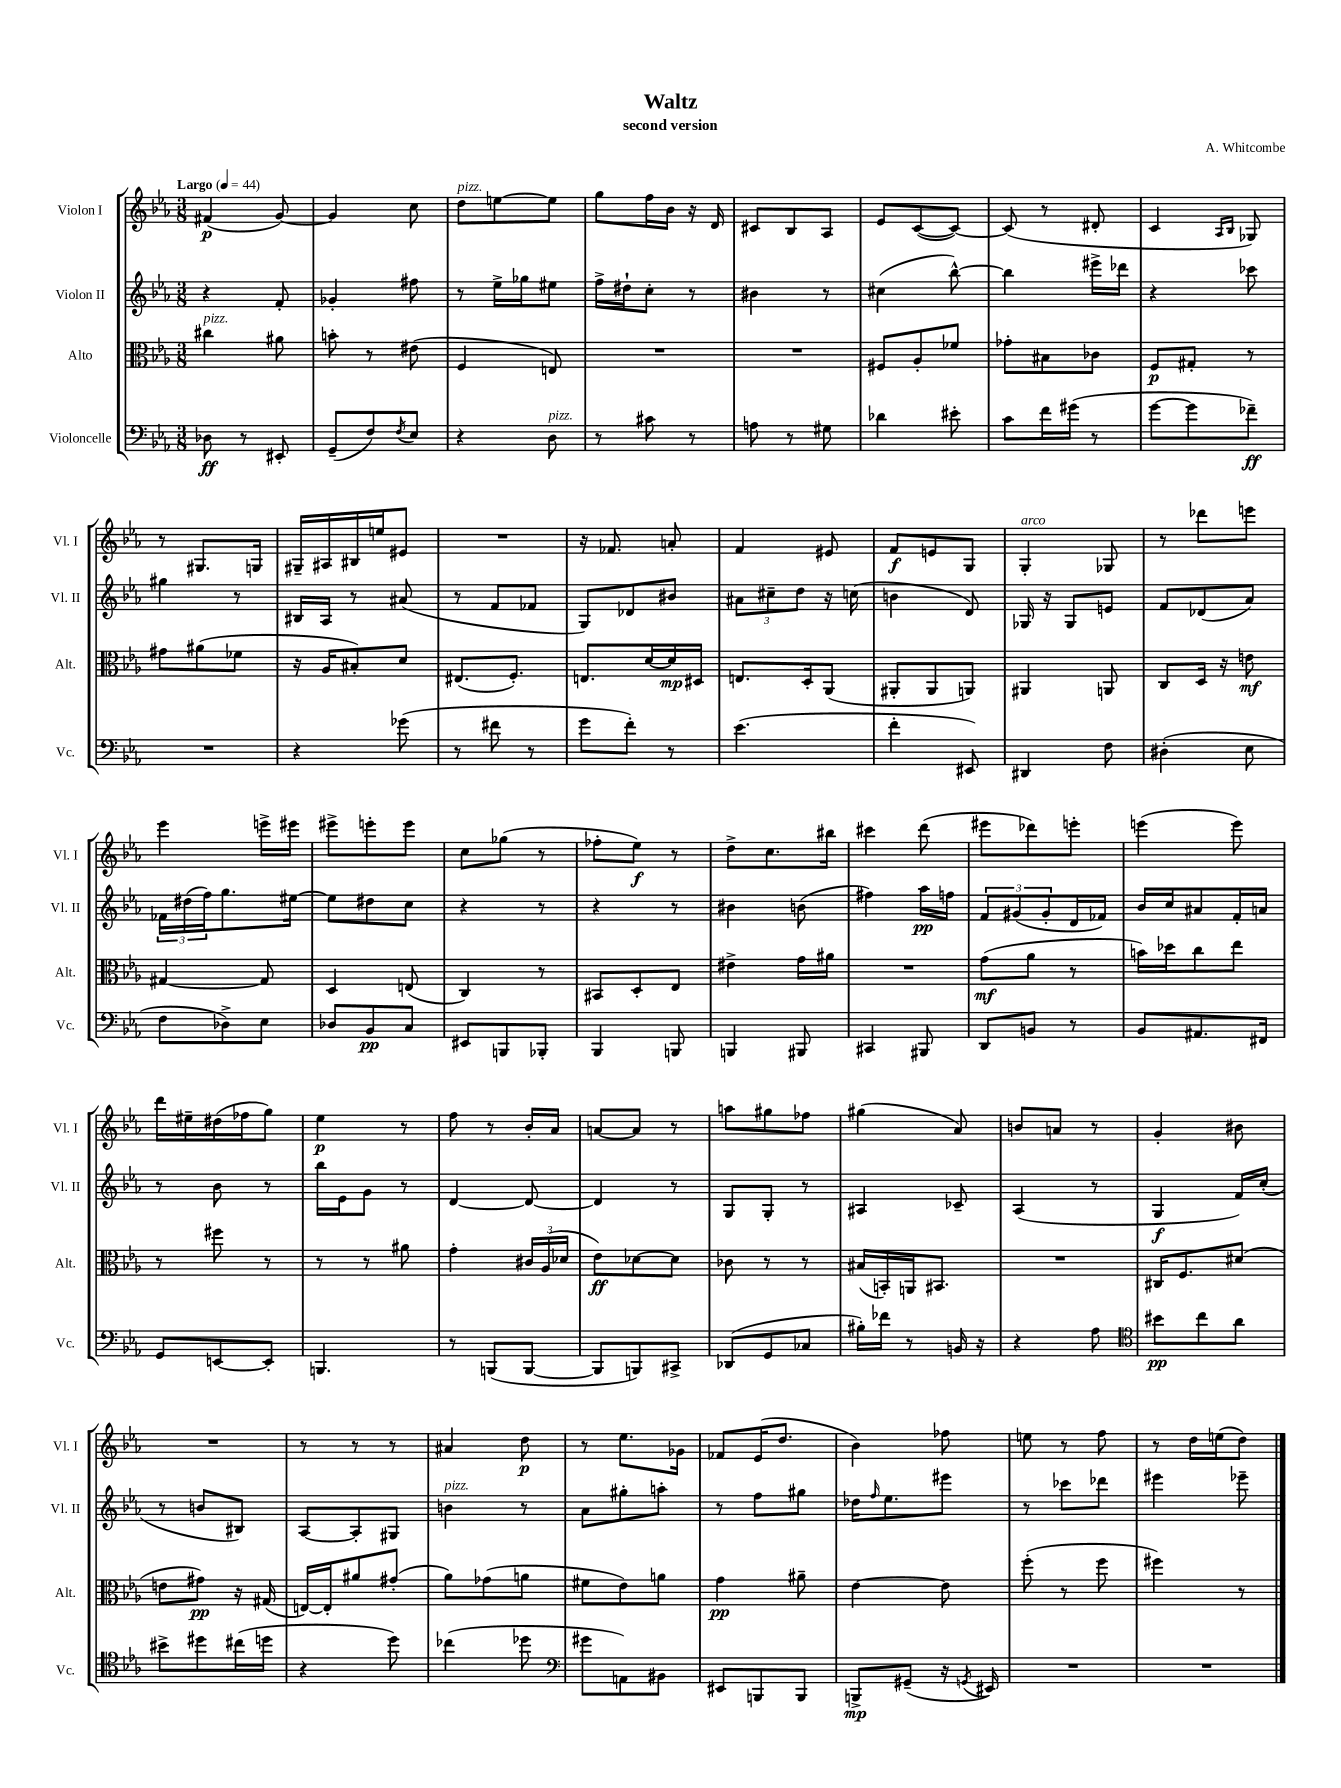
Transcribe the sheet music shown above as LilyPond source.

\header { title = "Waltz" composer = "A. Whitcombe" subtitle = "second version" }
<<
\new StaffGroup <<
\new Staff = "s0" \with { instrumentName = "Violon I" shortInstrumentName = "Vl. I" } {
    \clef treble \key ees \major \numericTimeSignature \time 3/8 \tempo "Largo" 4 = 44
    fis'4\p( g'8~) |
    g'4 c''8 |
    d''8^\markup { \italic "pizz." } e''8~ e''8 |
    g''8 f''16 bes'16 r16 d'16 |
    cis'8 bes8 aes8 |
    ees'8 c'8~( c'8~) |
    c'8( r8 dis'8-. |
    c'4 \grace { aes16 bes16 } ges8) |
    r8 gis8. g16 |
    gis16-- ais16 bis16 e''16 eis'8 |
    R4. |
    r16 fes'8. a'8-. |
    f'4 eis'8 |
    f'8\f e'8 g8 |
    g4-.^\markup { \italic "arco" } ges8 |
    r8 des'''8 e'''8 |
    ees'''4 e'''16-> eis'''16 |
    eis'''8-> e'''8-. e'''8 |
    c''8 ges''8( r8 |
    fes''8-. ees''8\f) r8 |
    d''8-> c''8. bis''16 |
    cis'''4 d'''8( |
    eis'''8 des'''8) e'''8-. |
    e'''4( e'''8) |
    d'''16 eis''16-- dis''16( fes''16 g''8) |
    ees''4\p r8 |
    f''8 r8 bes'16-. aes'16 |
    a'8~ a'8 r8 |
    a''8 gis''8 fes''8 |
    gis''4( aes'8) |
    b'8 a'8 r8 |
    g'4-. bis'8 |
    R4. |
    r8 r8 r8 |
    ais'4 d''8\p |
    r8 ees''8. ges'16 |
    fes'8 ees'16( d''8. |
    bes'4) fes''8 |
    e''8 r8 f''8 |
    r8 d''16 e''16( d''8) \bar "|." |
}
\new Staff = "s1" \with { instrumentName = "Violon II" shortInstrumentName = "Vl. II" } {
    \clef treble \key ees \major \numericTimeSignature \time 3/8
    r4 f'8-. |
    ges'4-. fis''8 |
    r8 ees''16-> ges''16 eis''8 |
    f''16-> dis''16-! c''8-. r8 |
    bis'4 r8 |
    cis''4( bes''8~-^) |
    bes''4 eis'''16-> des'''16 |
    r4 ces'''8 |
    gis''4 r8 |
    bis16 aes16 r8 ais'8( |
    r8 f'8 fes'8 |
    g8) des'8 bis'8 |
    \tuplet 3/2 { ais'8 cis''8-- d''8 } r16 c''16( |
    b'4 d'8) |
    ges16 r16 ges8 e'8 |
    f'8 des'8( aes'8) |
    \tuplet 3/2 { fes'16 dis''16( f''16) } g''8. eis''16~ |
    eis''8 dis''8 c''8 |
    r4 r8 |
    r4 r8 |
    bis'4 b'8( |
    fis''4) aes''16\pp f''16 |
    \tuplet 3/2 { f'8 gis'8( gis'8-. } d'16 fes'16) |
    bes'16 c''16 ais'8 f'16-. a'16 |
    r8 bes'8 r8 |
    bes''16 ees'16 g'8 r8 |
    d'4~ d'8~ |
    d'4 r8 |
    g8 g8-. r8 |
    ais4 ces'8-- |
    aes4( r8 |
    g4\f f'16) c''16-.( |
    r8 b'8 bis8) |
    aes8~ aes8-. gis8 |
    b'4^\markup { \italic "pizz." } r8 |
    aes'8 gis''8-. a''8-. |
    r8 f''8 gis''8 |
    des''16 \grace { f''16 } ees''8. eis'''8 |
    r8 ces'''8 des'''8 |
    eis'''4 ees'''8-- \bar "|." |
}
\new Staff = "s2" \with { instrumentName = "Alto" shortInstrumentName = "Alt." } {
    \clef alto \key ees \major \numericTimeSignature \time 3/8
    cis''4^\markup { \italic "pizz." } ais'8 |
    b'8-. r8 eis'8( |
    f4 e8) |
    R4. |
    R4. |
    fis8 aes8-. fes'8 |
    ges'8-. bis8 ces'8 |
    f8\p gis8-. r8 |
    gis'8 ais'8( fes'8 |
    r16 aes16 bis8-.) d'8 |
    eis8.( f8.-.) |
    e8. d'16~ d'16\mp dis16 |
    e8. d16-. aes,8( |
    ais,8-. ais,8 a,8) |
    ais,4 a,8 |
    c8 d16 r16 e'8\mf |
    gis4~ gis8 |
    d4 e8( |
    c4) r8 |
    bis,8 d8-. ees8 |
    eis'4-> g'16 ais'16 |
    R4. |
    g'8\mf( aes'8 r8 |
    b'16) des''16 c''8 ees''8 |
    r8 fis''8 r8 |
    r8 r8 ais'8 |
    g'4-. \tuplet 3/2 { cis'16 aes16( des'16 } |
    ees'8\ff) des'8~ des'8 |
    ces'8 r8 r8 |
    bis16( b,16-.) a,16 bis,8. |
    R4. |
    cis16 f8. dis'8( |
    e'8 gis'8\pp) r16 gis16( |
    e16~) e16-. ais'8 gis'8-.( |
    aes'8) ges'8( a'8 |
    fis'8 ees'8) a'8 |
    g'4\pp ais'8-- |
    ees'4~ ees'8 |
    f''8-.( r8 f''8 |
    fis''4) r8 \bar "|." |
}
\new Staff = "s3" \with { instrumentName = "Violoncelle" shortInstrumentName = "Vc." } {
    \clef bass \key ees \major \numericTimeSignature \time 3/8
    des8\ff r8 eis,8-. |
    g,8--( f8) \acciaccatura { f8 } ees8 |
    r4 d8^\markup { \italic "pizz." } |
    r8 cis'8 r8 |
    a8 r8 gis8 |
    des'4 eis'8-. |
    c'8 f'16 gis'16( r8 |
    g'8~ g'8 fes'8--\ff) |
    R4. |
    r4 ges'8( |
    r8 fis'8 r8 |
    g'8 f'8-.) r8 |
    ees'4.( |
    f'4-. eis,8) |
    dis,4 f8 |
    dis4-.( ees8 |
    f8 des8->) ees8 |
    des8 bes,8\pp c8 |
    eis,8 b,,8 bes,,8-. |
    bes,,4 b,,8 |
    b,,4 bis,,8 |
    cis,4 bis,,8 |
    d,8 b,8 r8 |
    bes,8 ais,8. fis,16 |
    g,8 e,8~ e,8-. |
    b,,4. |
    r8 b,,8( b,,8~ |
    b,,8 b,,8) cis,8-> |
    des,8( g,8 ces8 |
    bis16-.) fes'16 r8 b,16 r16 |
    r4 aes8 |
    \clef tenor bis'8\pp c''8 aes'8 |
    bis'8-> dis''8 cis''16( d''16 |
    r4 d''8) |
    ces''4( des''8 |
    \clef bass gis'8 a,8) bis,8 |
    eis,8 b,,8 b,,8 |
    b,,8->\mp gis,8--( r16 \acciaccatura { g,8 } eis,16) |
    R4. |
    R4. \bar "|." |
}
>>
>>
\layout { \context { \Score \remove "Bar_number_engraver" } }
